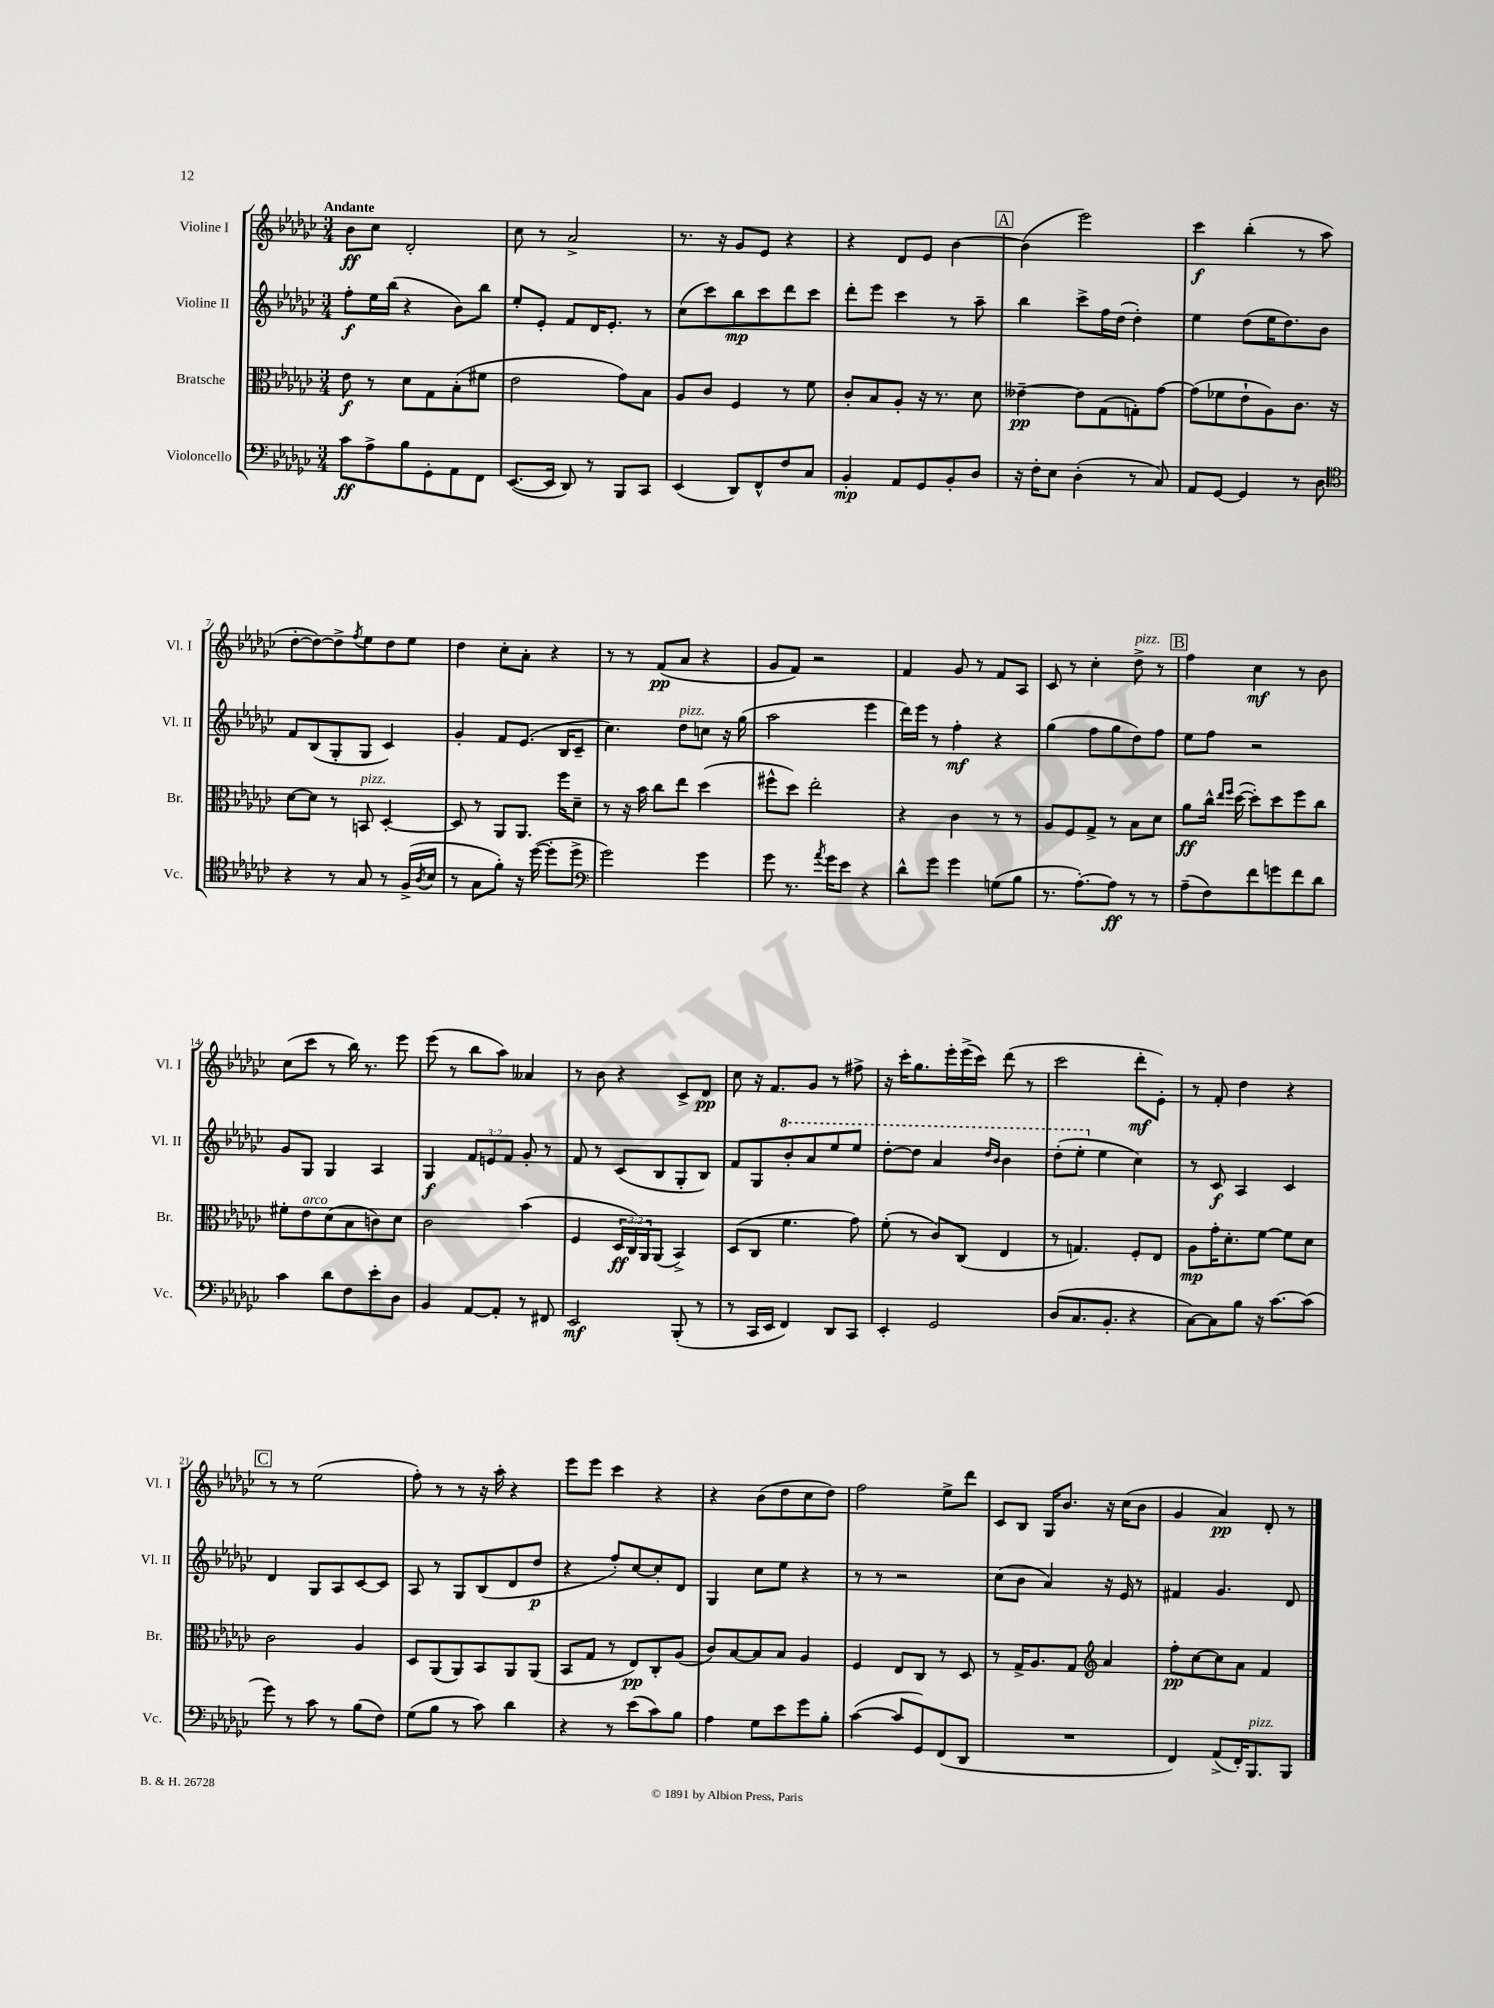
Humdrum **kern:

**kern	**dynam	**kern	**dynam	**kern	**dynam	**kern	**dynam
*part4	*part4	*part3	*part3	*part2	*part2	*part1	*part1
*staff4	*staff4	*staff3	*staff3	*staff2	*staff2	*staff1	*staff1
*I"Violoncello	*	*I"Bratsche	*	*I"Violine II	*	*I"Violine I	*
*I'Vc.	*	*I'Br.	*	*I'Vl. II	*	*I'Vl. I	*
*clefF4	*	*clefC3	*	*clefG2	*	*clefG2	*
*k[b-e-a-d-g-c-]	*	*k[b-e-a-d-g-c-]	*	*k[b-e-a-d-g-c-]	*	*k[b-e-a-d-g-c-]	*
*M3/4	*	*M3/4	*	*M3/4	*	*M3/4	*
=1	=1	=1	=1	=1	=1	=1	=1
!	!	!	!	!	!	!LO:TX:a:B:t=Andante	!
8c-\L	ff	8e-\	f	8ff'\L	f	8b-\L	ff
8A-^\	.	8r	.	16ee-\L	.	8cc-\J	.
.	.	.	.	(16bb-\JJ	.	.	.
8B-\	.	8d-\L	.	4r	.	2d-'/	.
8GG-'\	.	8G-\	.	.	.	.	.
8AA-\	.	(8B-'\	.	8b-\L)	.	.	.
8FF\J	.	8f#X\J	.	8bb-\J	.	.	.
=2	=2	=2	=2	=2	=2	=2	=2
([8.EE-/L	.	2e-\	.	8ee-'/L	.	8cc-\	.
.	.	.	.	8e-'/J	.	8r	.
16EE-/Jk]	.	.	.	.	.	.	.
8DD-/)	.	.	.	8f/L	.	2a-^/	.
8r	.	.	.	16d-/K	.	.	.
.	.	.	.	8.e-'/J	.	.	.
8BBB-/L	.	8g-\L)	.	.	.	.	.
8CC-/J	.	8B-\J	.	8r	.	.	.
=3	=3	=3	=3	=3	=3	=3	=3
(4EE-/	.	8A-/L	.	(8cc-\L	.	8.r	.
.	.	8c-/J	.	8ccc-\)	.	.	.
.	.	.	.	.	.	16r	.
8DD-/L)	.	4F/	.	8bb-\	mp	8g-/L	.
8FF^^/	.	.	.	8ccc-\	.	8e-/J	.
8F/	.	8r	.	8ddd-\	.	4r	.
8C-/J	.	8f\	.	8ccc-\J	.	.	.
=4	=4	=4	=4	=4	=4	=4	=4
4BB-'/	mp	8c-'/L	.	8ddd-'\L	.	4r	.
.	.	8B-/	.	8eee-\J	.	.	.
8AA-/L	.	8A-'/J	.	4ccc-\	.	8d-/L	.
8GG-/	.	16r	.	.	.	8e-/J	.
.	.	8.r	.	.	.	.	.
8BB-'/	.	.	.	8r	.	[4b-\	.
8D-/J	.	8d-\	.	8aa-~\	.	.	.
!!LO:REH:place=s1:t=A
=5	=5	=5	=5	=5	=5	=5	=5
16r	.	[4e--X~\	pp	4bb-\	.	(4b-\]	.
16F'\KL	.	.	.	.	.	.	.
8E-\J	.	.	.	.	.	.	.
(4D-'\	.	8e--\L]	.	8ccc-^\L	.	2eee-\)	.
.	.	(8G-\	.	16ff\L	.	.	.
.	.	.	.	(16dd-\JJ	.	.	.
8r	.	8Gn'\)	.	4dd-'\)	.	.	.
8C-/)	.	[8g-\J	.	.	.	.	.
=6	=6	=6	=6	=6	=6	=6	=6
8AA-/L	.	(8g-\L]	.	4ee-\	.	4ccc-\	f
[8GG-/J	.	8f-X\	.	.	.	.	.
4GG-/]	.	8e-`\	.	(8dd-\L	.	(4bb-'\	.
.	.	8A-\)	.	16ee-\K	.	.	.
.	.	.	.	8.dd-\)	.	.	.
8r	.	8.c-\J	.	.	.	8r	.
8D-\	.	.	.	8b-\J	.	8aa-\	.
.	.	16r	.	.	.	.	.
!!LO:LB:g=z
=7	=7	=7	=7	=7	=7	=7	=7
*clefC4	*	*	*	*	*	*	*
4r	.	[8d-\L	.	8f/L	.	[8dd-'\L	.
.	.	8d-\J]	.	(8B-/	.	8dd-\_)	.
8r	.	8r	.	8G-'/	.	8dd-^\]	.
.	.	.	.	.	.	8qff/	.
!	!	!LO:TX:a:i:t=pizz.	!	!	!	!	!
8G-/	.	8BBn/	.	8G-/J	.	8ee-\	.
8r	.	[4D-'/	.	4c-/)	.	8dd-\	.
(16F^/LL	.	.	.	.	.	8ee-\J	.
8qA-/	.	.	.	.	.	.	.
16B-/JJ	.	.	.	.	.	.	.
=8	=8	=8	=8	=8	=8	=8	=8
8r	.	8D-/]	.	4g-'/	.	4dd-\	.
8G-\L	.	8r	.	.	.	.	.
8f'\J)	.	8AA-/L	.	8f/L	.	8cc-'\L	.
16r	.	8.AA-/J	.	(8.e-/J	.	8a-'\J	.
([16dd-\	.	.	.	.	.	.	.
8dd-'\L]	.	.	.	.	.	4r	.
.	.	16ff\KL	.	16B-/KL	.	.	.
8dd-^\J	.	8d-~\J	.	8c-~/J	.	.	.
=9	=9	=9	=9	=9	=9	=9	=9
*clefF4	*	*	*	*	*	*	*
2g-\)	.	8r	.	4.cc-\)	.	8r	.
.	.	16r	.	.	.	8r	.
.	.	16b-\	.	.	.	.	.
.	.	8cc-\L	.	.	.	(8f/L	pp
!	!	!	!	!LO:TX:a:i:t=pizz.	!	!	!
.	.	8ee-\J	.	8dd-\L	.	8a-/J	.
4g-\	.	(4dd-\	.	8ccn\J	.	4r	.
.	.	.	.	16r	.	.	.
.	.	.	.	(16gg-\	.	.	.
=10	=10	=10	=10	=10	=10	=10	=10
8g-\	.	8ff#X^^\L	.	2aa-\	.	8g-/L	.
8.r	.	8dd-\J)	.	.	.	8f/J)	.
.	.	2ee-'\	.	.	.	2r	.
8qa-/	.	.	.	.	.	.	.
16g-\KL	.	.	.	.	.	.	.
8e-\J	.	.	.	.	.	.	.
4r	.	.	.	4eee-\	.	.	.
=11	=11	=11	=11	=11	=11	=11	=11
8d-^^\L	.	4r	.	16ddd-\LL)	.	4f/	.
.	.	.	.	16eee-\JJ	.	.	.
8g-\J	.	.	.	8r	.	.	.
4g-\	.	4c-\	.	4ff'\	mf	8g-/	.
.	.	.	.	.	.	8r	.
(8Gn\L	.	8r	.	4r	.	8f/L	.
8B-\J	.	8r	.	.	.	8A-/J	.
=12	=12	=12	=12	=12	=12	=12	=12
8.r	.	8A-/L	.	(4gg-\	.	8c-/	.
.	.	8F/	.	.	.	8r	.
[8.A-'\L)	.	.	.	.	.	.	.
.	.	8G-^/J	.	8ff\L	.	4cc-'\	.
8A-\J]	ff	8r	.	8gg-\	.	.	.
!	!	!	!	!	!	!LO:TX:a:i:t=pizz.	!
8r	.	8B-\L	.	8dd-\)	.	8dd-^\	.
8r	.	8d-\J	.	8ff\J	.	8r	.
!!LO:REH:place=s1:t=B
=13	=13	=13	=13	=13	=13	=13	=13
(8A-~\L	.	8a-\L	ff	8ee-\L	.	4ff\	.
8F\)	.	16cc-^^\Jk	.	8ff\J	.	.	.
.	.	16qqee-/LL	.	.	.	.	.
.	.	16qqff/JJ	.	.	.	.	.
.	.	([16dd-\	.	.	.	.	.
8f\	.	8dd-'\L])	.	2r	.	4cc-\	mf
8gn\	.	8dd-\	.	.	.	.	.
8f\	.	8ff\	.	.	.	8r	.
8d-\J	.	8cc-\J	.	.	.	8b-\	.
!!LO:LB:g=z
=14	=14	=14	=14	=14	=14	=14	=14
4c-\	.	8f#X'\L	.	8g-/L	.	(8cc-\L	.
!	!	!LO:TX:a:i:t=arco	!	!	!	!	!
.	.	8e-\	.	8G-/J	.	8ccc-\J	.
8d-\L	.	(8d-\	.	4G-/	.	8r	.
8F\	.	8B-\	.	.	.	16bb-\)	.
.	.	.	.	.	.	8.r	.
8e-'\	.	8cn\)	.	4A-/	.	.	.
8D-\J	.	8d-\J	.	.	.	8eee-\	.
=15	=15	=15	=15	=15	=15	=15	=15
4BB-/	.	2c-\	.	4G-/	f	(8eee-\	.
.	.	.	.	.	.	8r	.
[8AA-/L	.	.	.	12f/L	.	8bb-\L	.
.	.	.	.	12en/	.	.	.
8AA-'/J]	.	.	.	.	.	8aa-\J)	.
.	.	.	.	12f/J	.	.	.
8r	.	(4b-\	.	8g-'/	.	4a--X/	.
8FF#X/	.	.	.	8r	.	.	.
=16	=16	=16	=16	=16	=16	=16	=16
2EE-/	mf	4F/	.	8f/	.	8r	.
.	.	.	.	8r	.	8b-\	.
.	.	24D-/LL	ff	(8c-/L	.	4r	.
.	.	24C-/)	.	.	.	.	.
.	.	24AA-/J	.	.	.	.	.
.	.	(8AA-/J	.	8B-/	.	.	.
(8BBB-'/	.	4BB-^/)	.	8G-'/	.	8c-^/L	.
8r	.	.	.	8B-/J)	.	8d-/J	pp
=17	=17	=17	=17	=17	=17	=17	=17
8r	.	(8D-/L	.	8f/L	.	8cc-\	.
16CC-/LL	.	8C-/J	.	8G-/	.	16r	.
16EE-/JJ	.	.	.	.	.	8.f/L	.
*	*	*	*	*8va	*	*	*
4FF/)	.	4.f\	.	8bb-'/	.	.	.
.	.	.	.	8aa-/	.	8g-/J	.
8DD-/L	.	.	.	8eee-/	.	8r	.
8CC-/J	.	8g-\)	.	8eee-/J	.	8ff#X^\	.
=18	=18	=18	=18	=18	=18	=18	=18
4EE-'/	.	(8f'\	.	[8ddd-'\L	.	16r	.
.	.	.	.	.	.	16ccc-'\KL	.
.	.	8r	.	8ddd-\J]	.	8.gg-\	.
2GG-/	.	8c-/L)	.	4aa-/	.	.	.
.	.	.	.	.	.	16eee-'\L	.
.	.	(8C-/J	.	.	.	(16eee-^\	.
.	.	.	.	.	.	16ccc-\JJ)	.
.	.	.	.	16qqddd-/LL	.	.	.
.	.	.	.	16qqbb-/JJ	.	.	.
.	.	4E-/	.	4bb-\	.	(8ddd-\	.
.	.	.	.	.	.	8r	.
=19	=19	=19	=19	=19	=19	=19	=19
(8D-/L	.	8r	.	(8ddd-'\L	.	2ccc-\	.
8.C-/	.	4.Gn/)	.	8eee-'\J	.	.	.
*	*	*	*	*X8va	*	*	*
.	.	.	.	4ee-\	.	.	.
8.BB-'/J	.	.	.	.	.	.	.
4r	.	8F'/L	.	4cc-\)	.	8ddd-'\L	mf
.	.	8E-/J	.	.	.	8e-'\J)	.
=20	=20	=20	=20	=20	=20	=20	=20
[8C-\L)	.	8A-\L	mp	8r	.	8r	.
8C-\]	.	16g-'\K	.	8c-/	f	8f'/	.
.	.	8.d-'\	.	.	.	.	.
8B-\J	.	.	.	4A-/	.	4dd-\	.
16r	.	[8f\J	.	.	.	.	.
[8.c-\L	.	.	.	.	.	.	.
.	.	8f\L]	.	4c-/	.	4r	.
(8c-\J]	.	8d-\J	.	.	.	.	.
!!LO:LB:g=z
!!LO:REH:place=s1:t=C
=21	=21	=21	=21	=21	=21	=21	=21
8g-\)	.	2c-\	.	4d-/	.	8r	.
8r	.	.	.	.	.	8r	.
8c-\	.	.	.	8G-/L	.	(2ee-\	.
8r	.	.	.	8A-/	.	.	.
(8B-\L	.	4A-/	.	[8c-/	.	.	.
8F\J)	.	.	.	8c-/J]	.	.	.
=22	=22	=22	=22	=22	=22	=22	=22
(8G-\L	.	8D-/L	.	8A-/	.	8ff'\)	.
8B-\J	.	(8AA-/	.	8r	.	8r	.
8r	.	8AA-/)	.	8G-/L	.	8r	.
8c-\)	.	8BB-/	.	(8B-/	.	16r	.
.	.	.	.	.	.	16aa-'\	.
4d-\	.	8AA-/	.	8d-/	.	4r	.
.	.	(8AA-/J	.	8dd-/J	p	.	.
=23	=23	=23	=23	=23	=23	=23	=23
4r	.	8BB-/L	.	4r	.	8eee-\L	.
.	.	8G-/J	.	.	.	8eee-\J	.
8r	.	8r	.	8ff'/L)	.	4ccc-\	.
(8e-\L	.	8E-/L)	pp	[8cc-/	.	.	.
8c-\)	.	8C-'/	.	8cc-'/]	.	4r	.
8B-\J	.	(8A-/J	.	8d-/J	.	.	.
=24	=24	=24	=24	=24	=24	=24	=24
4A-\	.	8c-/L)	.	4G-/	.	4r	.
.	.	[8B-/	.	.	.	.	.
8G-\L	.	8B-/]	.	8cc-\L	.	(8b-\L	.
8e-\	.	8B-/J	.	8ee-\J	.	8dd-\	.
8g-\	.	4A-/	.	4r	.	8cc-\	.
8B-'\J	.	.	.	.	.	8dd-\J)	.
=25	=25	=25	=25	=25	=25	=25	=25
([4c-\	.	4F/	.	8r	.	2ff\	.
.	.	.	.	8r	.	.	.
8c-/L]	.	8E-/L	.	2r	.	.	.
8GG-/)	.	8C-/J	.	.	.	.	.
(8FF/	.	8r	.	.	.	8ee-^\L	.
8DD-/J	.	8D-/	.	.	.	8ddd-\J	.
=26	=26	=26	=26	=26	=26	=26	=26
2.r	.	8r	.	(8cc-\L	.	8c-/L	.
.	.	16G-^/KL	.	8b-\J	.	8B-/J	.
.	.	8.A-/	.	.	.	.	.
.	.	.	.	4a-/)	.	16G-/KL	.
.	.	.	.	.	.	8.b-/J	.
.	.	8G-/J	.	.	.	.	.
*	*	*clefG2	*	*	*	*	*
.	.	4a-/	.	16r	.	16r	.
.	.	.	.	16e-/	.	(16cc-\KL	.
.	.	.	.	8r	.	8b-\J	.
=27	=27	=27	=27	=27	=27	=27	=27
4FF/)	.	8ff'\L	pp	4f#X/	.	4g-/	.
.	.	[8cc-\	.	.	.	.	.
(8AA-^/L	.	8cc-\]	.	4.g-/	.	4a-/)	pp
16FF'/K)	.	8a-\J	.	.	.	.	.
!LO:TX:a:i:t=pizz.	!	!	!	!	!	!	!
8.BBB-/	.	.	.	.	.	.	.
.	.	4f/	.	.	.	8d-'/	.
8BBB-/J	.	.	.	8d-/	.	8r	.
==	==	==	==	==	==	==	==
*-	*-	*-	*-	*-	*-	*-	*-
